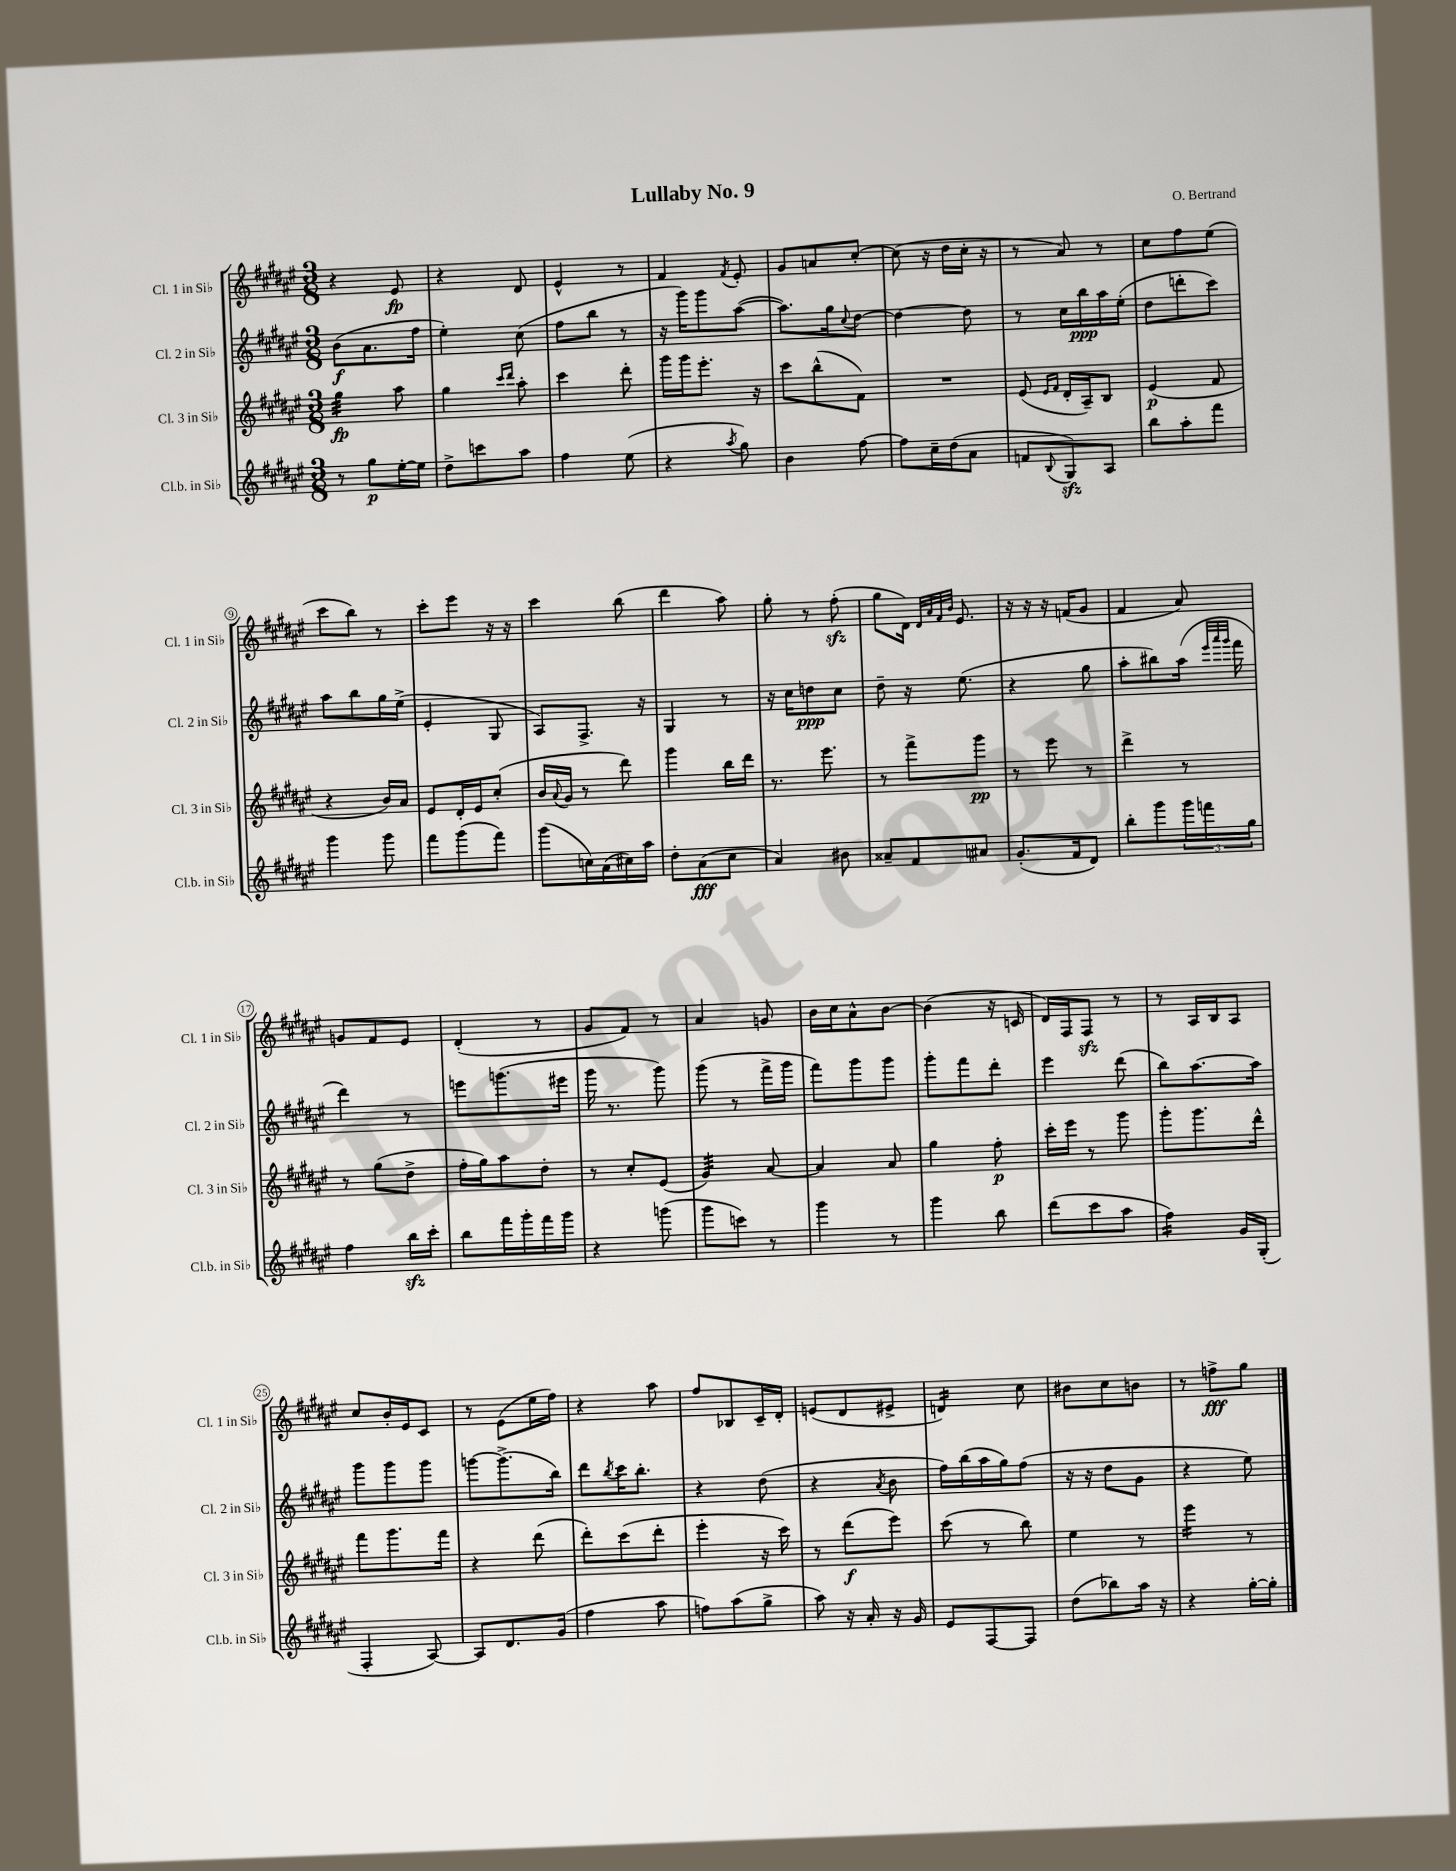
\header { title = "Lullaby No. 9" composer = "O. Bertrand" }
<<
\new StaffGroup <<
\new Staff = "s0" \with { instrumentName = "Cl. 1 in Sib" shortInstrumentName = "Cl. 1 in Sib" } {
    \clef treble \key fis \major \numericTimeSignature \time 3/8
    r4 eis'8\fp |
    r4 dis'8 |
    eis'4-^ r8 |
    fis'4 \acciaccatura { fis'8 } eis'8-. |
    gis'8 a'8 cis''8~-. |
    cis''8( r16 dis''16 cis''16-. r16 |
    r8 ais'8) r8 |
    cis''8 fis''8 eis''8( |
    cis'''8 b''8) r8 |
    cis'''8-. eis'''8 r16 r16 |
    cis'''4 b''8( |
    dis'''4 ais''8) |
    gis''8-. r8 fis''8-.\sfz( |
    gis''8 dis'16) \grace { dis'32 ais'32 fis'32 b'32 } eis'8. |
    r16 r16 r16 f'16( gis'8 |
    fis'4 ais'8) |
    g'8 fis'8 eis'8 |
    dis'4-.( r8 |
    gis'8 fis'8) r8 |
    ais'4 g'8 |
    b'16 cis''16 ais'8-^ b'8~ |
    b'4( r16 c'16 |
    dis'16) fis16 fis8\sfz r8 |
    r8 ais16 b16 ais8 |
    cis''8 b'16-. eis'16 cis'8 |
    r8 eis'8( eis''16 fis''16) |
    r4 ais''8 |
    fis''8 bes8 cis'16-- dis'16-. |
    e'8( dis'8 eis'8-> |
    d'4:16) cis''8 |
    bis'8 cis''8 b'8 |
    r8 f''8->\fff gis''8 \bar "|." |
}
\new Staff = "s1" \with { instrumentName = "Cl. 2 in Sib" shortInstrumentName = "Cl. 2 in Sib" } {
    \clef treble \key fis \major \numericTimeSignature \time 3/8
    b'8\f( ais'8. fis''16 |
    eis''4-.) cis''8( |
    fis''8 b''8 r8 |
    r16 gis'''16) gis'''8 ais''8~( |
    ais''8.) gis''16 \appoggiatura { cis''8 } dis''8~ |
    dis''4~ dis''8 |
    r8 cis''16 b''16\ppp ais''16 eis''16-.( |
    dis''8 d'''8-. cis'''8) |
    ais''8 b''8 gis''16 eis''16->( |
    eis'4-. gis8 |
    ais8) fis8.-> r16 |
    gis4 r8 |
    r16 cis''16 d''8\ppp cis''8 |
    dis''8-- r16 eis''8.( |
    r4 gis''8 |
    ais''8-. bis''8) ais''16( \grace { eis'''32 ais'''32 gis'''32 } fis'''16 |
    dis'''4) r8 |
    e'''8 g'''8.( eis'''16 |
    gis'''16 r8. gis'''8) |
    gis'''8( r8 fis'''16-> gis'''16 |
    fis'''8) gis'''8 gis'''8 |
    gis'''8-. fis'''8 dis'''8-. |
    eis'''4 dis'''8( |
    b''8) ais''8.~ ais''16 |
    gis'''8 gis'''8 gis'''8 |
    g'''8~ g'''8.->( b''16) |
    dis'''8 \acciaccatura { b''8 } cis'''16 b''8.-. |
    r4 dis''8( |
    r4 \acciaccatura { ais'8 } b'8 |
    fis''16) b''16( ais''16 gis''16) fis''8( |
    r16 r16 dis''8 gis'8 |
    r4 eis''8) \bar "|." |
}
\new Staff = "s2" \with { instrumentName = "Cl. 3 in Sib" shortInstrumentName = "Cl. 3 in Sib" } {
    \clef treble \key fis \major \numericTimeSignature \time 3/8
    gis''4:32\fp ais''8 |
    gis''4 \grace { cis'''16 dis'''16 } ais''8-. |
    cis'''4 dis'''8-. |
    gis'''16 gis'''16 eis'''8.-. r16 |
    cis'''8 b''8-^( fis'8) |
    R4. |
    eis'8( \grace { eis'16 fis'16 } dis'16-. ais16--) b8 |
    eis'4\p( fis'8 |
    r4 b'16) ais'16 |
    eis'8 dis'16-. eis'16 cis''8-.( |
    b'16 \appoggiatura { ais'8 } gis'16 r8 dis'''8) |
    gis'''4 b''16 dis'''16 |
    r8. eis'''8. |
    r8 fis'''8-> gis'''8\pp |
    r8 eis'''8 r8 |
    dis'''4-> r8 |
    r8 gis''8( dis''8-> |
    fis''16-. gis''16) ais''8 dis''8-. |
    r8 cis''8-. eis'8( |
    gis'4:32) ais'8~ |
    ais'4 ais'8 |
    gis''4 fis''8-.\p |
    cis'''16-. eis'''16 r8 gis'''8 |
    gis'''8-. gis'''8. dis'''16-^ |
    fis'''8 gis'''8. fis'''16 |
    r4 dis'''8( |
    dis'''8-.) cis'''8( dis'''8-. |
    eis'''4-. r16 cis'''16) |
    r8 dis'''8\f( eis'''8) |
    cis'''8( r8 b''8) |
    eis''4 r8 |
    eis'''4:16 r8 \bar "|." |
}
\new Staff = "s3" \with { instrumentName = "Cl.b. in Sib" shortInstrumentName = "Cl.b. in Sib" } {
    \clef treble \key fis \major \numericTimeSignature \time 3/8
    r8 gis''8\p eis''16~-. eis''16 |
    dis''8-> c'''8 ais''8 |
    fis''4 eis''8( |
    r4 \acciaccatura { ais''8 } gis''8) |
    b'4 fis''8~ |
    fis''8 cis''16-- dis''16( ais'8 |
    f'8 \appoggiatura { b8 } gis8\sfz) ais8 |
    b''8 ais''8-. fis'''8 |
    gis'''4 gis'''8 |
    fis'''8 gis'''8( fis'''8) |
    gis'''8( c''16) ais'16( cis''16) ais''16 |
    dis''8-. ais'8\fff( cis''8 |
    ais'4) bis'8 |
    aisis'8-- fis'8 ais'8 |
    gis'8.-.( fis'16 dis'8) |
    b''8-. gis'''8 \tuplet 3/2 { gis'''16 f'''16 gis''16 } |
    fis''4 b''16\sfz cis'''16-. |
    b''8 fis'''16 gis'''16-. fis'''16 gis'''16 |
    r4 g'''8( |
    gis'''8 c'''8) r8 |
    gis'''4 r8 |
    gis'''4 b''8 |
    dis'''8( cis'''8 ais''8 |
    fis''4:16) gis'16 gis16-.( |
    fis4-. ais8~) |
    ais8 dis'8. gis'16( |
    fis''4 ais''8 |
    f''8) ais''8( gis''8-> |
    ais''8) r16 ais'16-. r16 gis'16 |
    eis'8 fis8~ fis8 |
    dis''8( bes''8) ais''16 r16 |
    r4 gis''16~-. gis''16-. \bar "|." |
}
>>
>>
\layout { \context { \Score \override BarNumber.stencil = #(make-stencil-circler 0.1 0.3 ly:text-interface::print) } }
